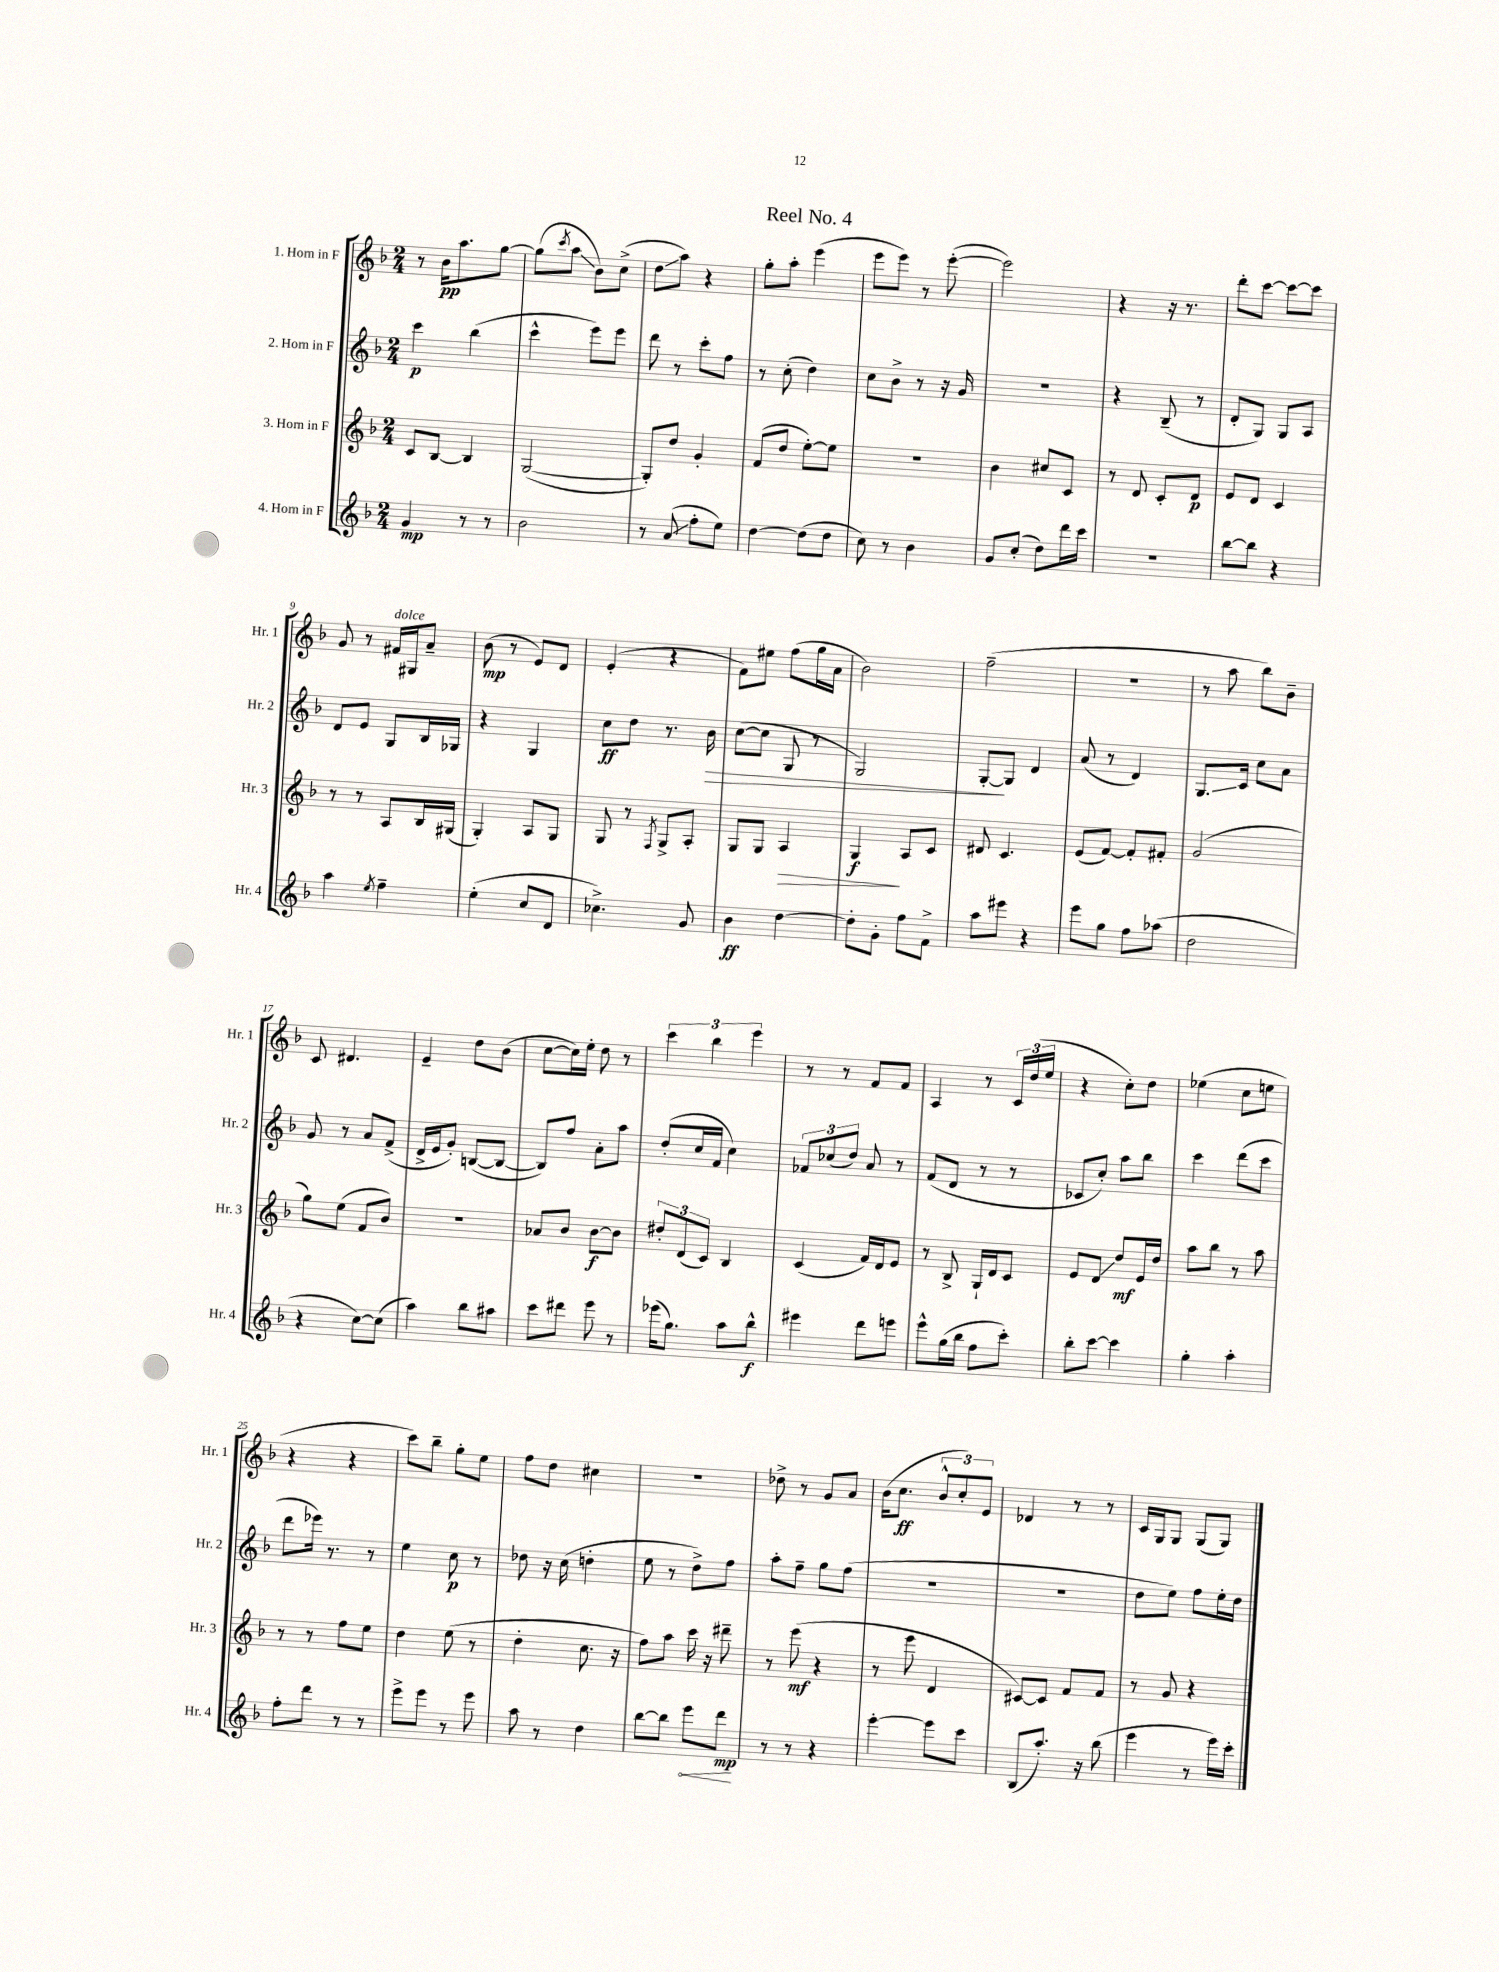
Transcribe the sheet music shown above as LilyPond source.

\header { title = "Reel No. 4" }
<<
\new StaffGroup <<
\new Staff = "s0" \with { instrumentName = "1. Horn in F" shortInstrumentName = "Hr. 1" } {
    \clef treble \key f \major \numericTimeSignature \time 2/4
    r8 bes'16\pp a''8. g''8~ |
    g''8( \acciaccatura { c'''8 } a''8\glissando bes'8) c''8->( |
    d''8\glissando a''8) r4 |
    g''8-. a''8-. e'''4( |
    e'''8 e'''8) r8 e'''8~-.( |
    e'''2) |
    r4 r16 r8. |
    d'''8-. c'''8~ c'''8~ c'''8 |
    g'8 r8 fis'16^\markup { \italic "dolce" } gis16 a'8-- |
    bes'8\mp( r8 e'8) d'8 |
    e'4-.( r4 |
    f'8) eis''8 f''8( g''16 a'16 |
    bes'2) |
    f''2--( |
    r2 |
    r8 a''8 bes''8) bes'8-- |
    c'8 dis'4. |
    e'4-- d''8 bes'8( |
    c''8~ c''16) e''16-. d''8 r8 |
    \tuplet 3/2 { c'''4 bes''4 e'''4 } |
    r8 r8 f'8 f'8 |
    a4 r8 \tuplet 3/2 { c'16 d''16( e''16 } |
    r4 c''8-.) d''8 |
    ees''4( c''8 e''8 |
    r4 r4 |
    c'''8) bes''8-- g''8-. e''8 |
    f''8 d''8 cis''4 |
    R2 |
    des''8-> r8 g'8 a'8 |
    bes'16( c''8.\ff \tuplet 3/2 { bes'8-^ c''8-.) e'8 } |
    des'4 r8 r8 |
    c'16 g16 g8 g8( g8) \bar "|." |
}
\new Staff = "s1" \with { instrumentName = "2. Horn in F" shortInstrumentName = "Hr. 2" } {
    \clef treble \key f \major \numericTimeSignature \time 2/4
    c'''4\p bes''4( |
    c'''4-^ e'''8) e'''8 |
    d'''8 r8 c'''8-. f''8 |
    r8 c''8-.( d''4) |
    c''8 bes'8-> r8 r16 g'16 |
    R2 |
    r4 bes8--( r8 |
    d'8-. g8) g8 a8 |
    d'8 e'8 g8 bes16 ges16 |
    r4 g4 |
    c''8\ff d''8 r8. bes'16\> |
    c''8~( c''8 g8 r8 |
    g2) |
    g8~-.\! g8 d'4 |
    a'8( r8 d'4) |
    g8.\glissando c'16 c''8 a'8 |
    g'8 r8 a'8 f'8->( |
    d'16-> e'16 g'8-.) b8~( b8~ |
    b8) f''8 a'8-. a''8 |
    d''8-.( c''16 f'16 c''4) |
    \tuplet 3/2 { fes'8 ces''8( d''8) } a'8 r8 |
    f'8( d'8 r8 r8 |
    ces'8 c''8-.) a''8 bes''8 |
    c'''4 d'''8( c'''8 |
    d'''8 ees'''16) r8. r8 |
    e''4 c''8\p r8 |
    des''8 r16 c''16( d''4-. |
    e''8 r8 d''8->) f''8 |
    a''8-. f''8-- g''8 f''8( |
    r2 |
    R2 |
    d''8 e''8) f''8 e''16-. d''16 \bar "|." |
}
\new Staff = "s2" \with { instrumentName = "3. Horn in F" shortInstrumentName = "Hr. 3" } {
    \clef treble \key f \major \numericTimeSignature \time 2/4
    c'8 bes8~ bes4 |
    g2~( |
    g8-.) d''8 g'4-. |
    f'8( d''8 e''8~-.) e''8 |
    R2 |
    bes'4 cis''8 c'8 |
    r8 d'8 c'8-. d'8\p |
    e'8 d'8 c'4 |
    r8 r8 a8 bes16 gis16( |
    g4-.) a8 g8 |
    g8 r8 \acciaccatura { f8 } g8-> a8-. |
    g8 g8 a4\> |
    g4\f\! a8 c'8 |
    dis'8 c'4. |
    e'8( f'8~) f'8-. fis'8-. |
    g'2( |
    g''8) e''8( f'8 bes'8) |
    R2 |
    aes'8 bes'8 bes'8~\f bes'8 |
    \tuplet 3/2 { dis''8-. d'8( c'8) } bes4 |
    c'4( f'16) d'16 e'8 |
    r8 bes8-> g16-! d'16 c'8 |
    e'8 d'8\glissando d''8\mf e'16 d''16 |
    a''8 bes''8 r8 a''8 |
    r8 r8 f''8 e''8 |
    d''4 e''8( r8 |
    d''4-. c''8. r16 |
    f''8) a''8 c'''16 r16 dis'''8-- |
    r8 e'''8\mf( r4 |
    r8 e'''8 d'4 |
    cis'8~) cis'8 f'8 f'8 |
    r8 g'8 r4 \bar "|." |
}
\new Staff = "s3" \with { instrumentName = "4. Horn in F" shortInstrumentName = "Hr. 4" } {
    \clef treble \key f \major \numericTimeSignature \time 2/4
    g'4\mp r8 r8 |
    bes'2 |
    r8 a'8\glissando( f''8-. e''8) |
    d''4~ d''8( d''8 |
    c''8) r8 bes'4 |
    g'8 c''8-.( d''8) d'''16 c'''16 |
    r2 |
    bes''8~ bes''8 r4 |
    a''4 \acciaccatura { e''8 } f''4-- |
    e''4-.( c''8 d'8 |
    ces''4.->) g'8 |
    bes'4\ff d''4~ |
    d''8-. g'8-. f''8 f'8-> |
    a''8 eis'''8 r4 |
    e'''8 g''8 f''8 aes''8( |
    d''2 |
    r4 c''8~) c''8( |
    a''4) bes''8 ais''8 |
    c'''8 dis'''8 e'''8 r8 |
    ees'''16( g''8.) a''8 bes''8-^\f |
    eis'''4 d'''8 e'''8 |
    e'''8-^ g''16( bes''16 f''8 c'''8-.) |
    bes''8-. c'''8~ c'''4 |
    g''4-. a''4-. |
    f''8-. d'''8 r8 r8 |
    e'''8-> e'''8 r8 e'''8 |
    a''8 r8 d''4 |
    bes''8~ bes''8 \once \override Hairpin.circled-tip = ##t e'''8\< d'''8\mp\! |
    r8 r8 r4 |
    e'''4~-. e'''8 c'''8 |
    bes8( a''8.-.) r16 bes''8( |
    e'''4 r8 e'''16) c'''16-. \bar "|." |
}
>>
>>
